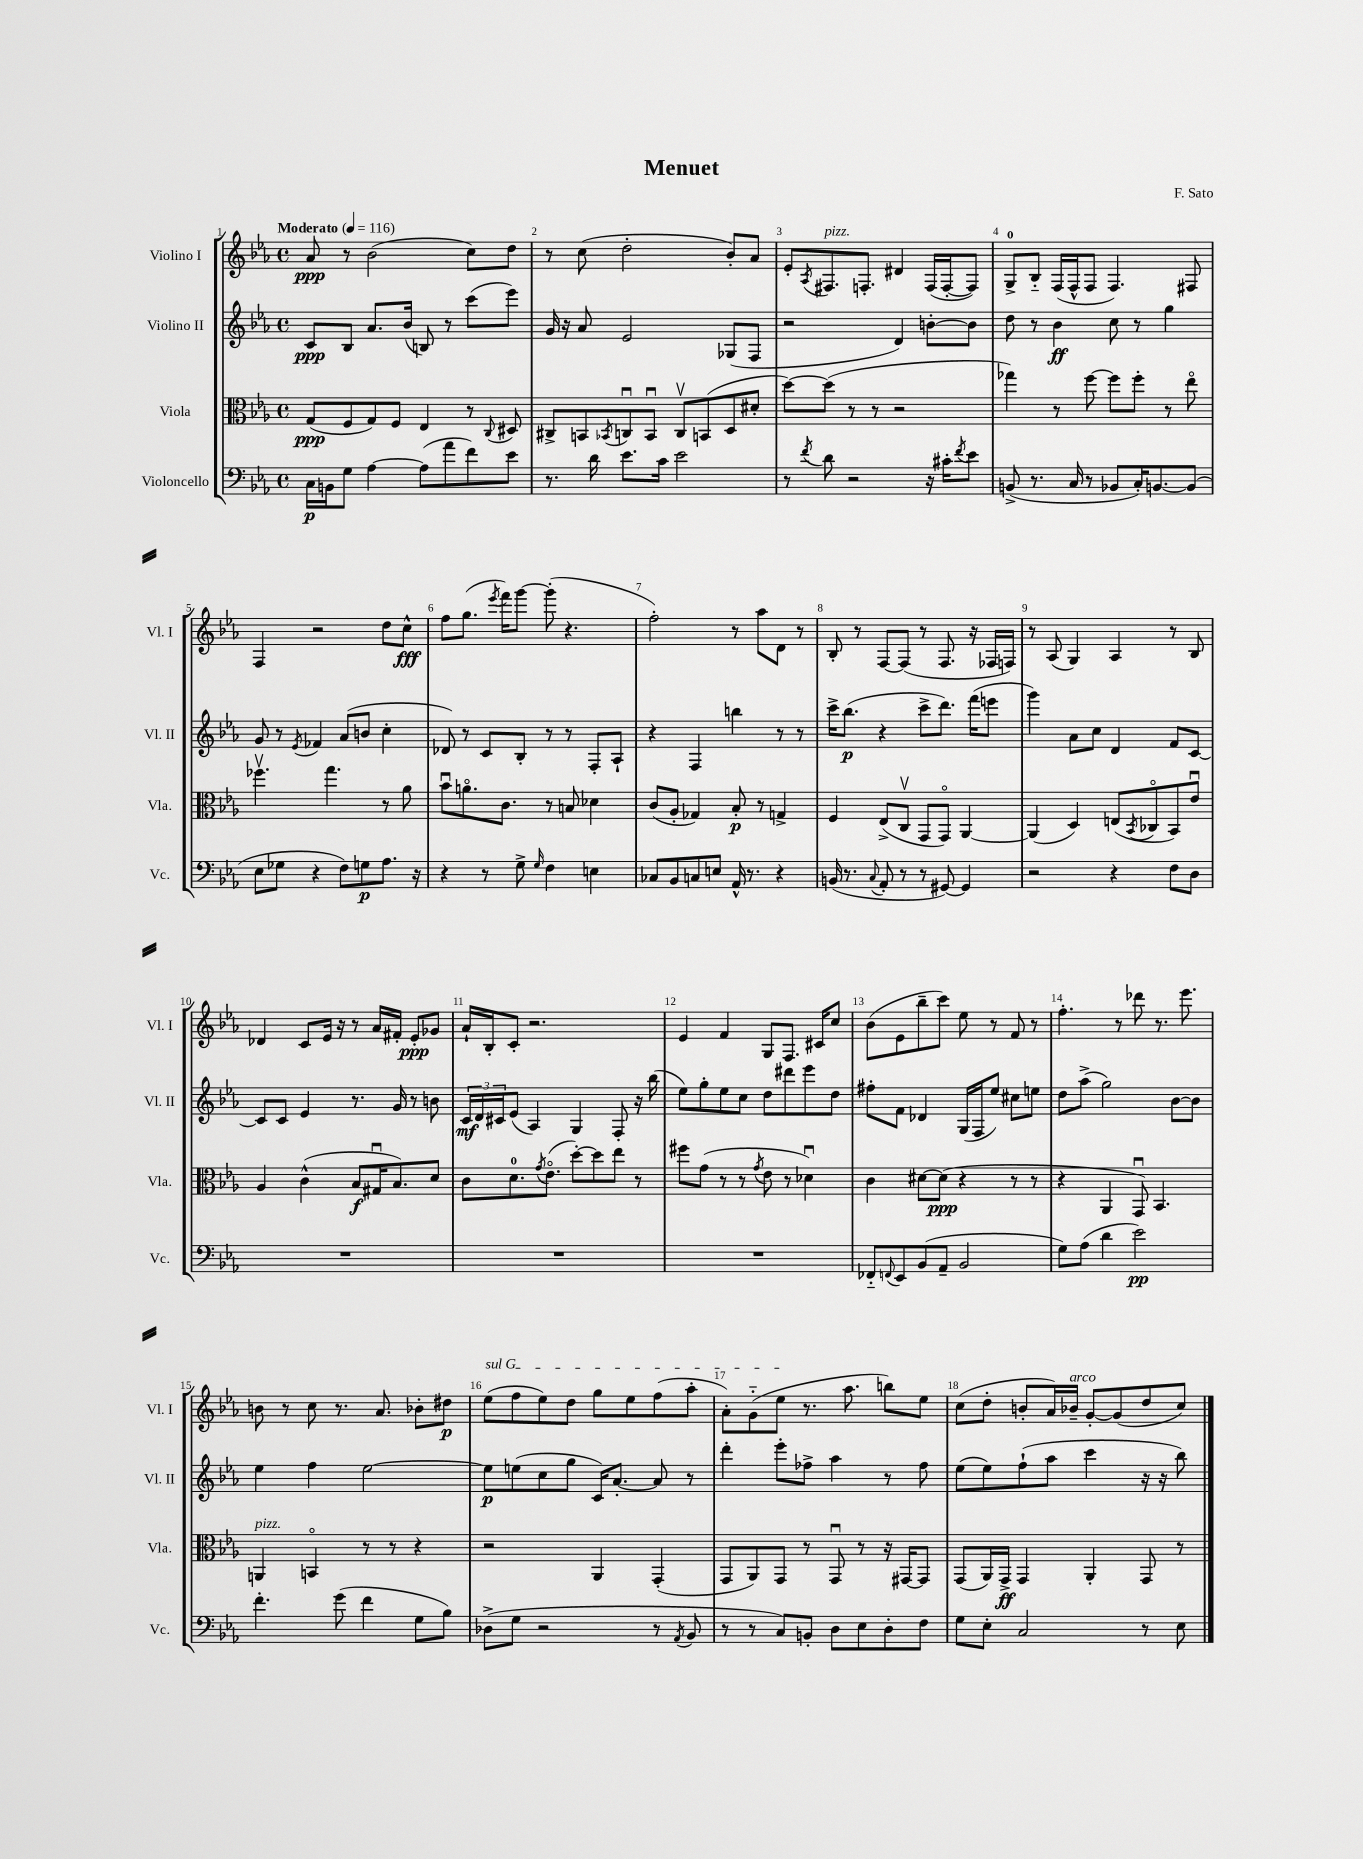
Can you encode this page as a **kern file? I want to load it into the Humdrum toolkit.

**kern	**dynam	**kern	**dynam	**kern	**dynam	**kern	**dynam
*part4	*part4	*part3	*part3	*part2	*part2	*part1	*part1
*staff4	*staff4	*staff3	*staff3	*staff2	*staff2	*staff1	*staff1
*I"Violoncello	*	*I"Viola	*	*I"Violino II	*	*I"Violino I	*
*I'Vc.	*	*I'Vla.	*	*I'Vl. II	*	*I'Vl. I	*
*clefF4	*	*clefC3	*	*clefG2	*	*clefG2	*
*k[b-e-a-]	*	*k[b-e-a-]	*	*k[b-e-a-]	*	*k[b-e-a-]	*
*M4/4	*	*M4/4	*	*M4/4	*	*M4/4	*
*met(c)	*	*met(c)	*	*met(c)	*	*met(c)	*
*MM116	*	*MM116	*	*MM116	*	*MM116	*
=1	=1	=1	=1	=1	=1	=1	=1
!	!	!	!	!	!	!LO:TX:a:B:t=Moderato	!
16C\LL	p	(8G/L	ppp	8c/L	ppp	8a-/	ppp
16BBn\J	.	.	.	.	.	.	.
8G\J	.	8F/	.	8B-/J	.	8r	.
[4A-\	.	8G/)	.	8.a-/L	.	(2b-\	.
.	.	8F/J	.	.	.	.	.
.	.	.	.	(16b-/Jk	.	.	.
(8A-\L]	.	4E-/	.	8Bn/)	.	.	.
8a-\	.	.	.	8r	.	.	.
8f\)	.	8r	.	(8ccc\L	.	8cc\L)	.
.	.	8qqC/	.	.	.	.	.
8e-\J	.	8D#X/	.	8eee-\J)	.	8dd\J	.
=2	=2	=2	=2	=2	=2	=2	=2
8.r	.	8C#X^/L	.	16g/	.	8r	.
.	.	.	.	16r	.	.	.
.	.	8BBn/	.	8a-/	.	(8cc\	.
16d\	.	.	.	.	.	.	.
.	.	8qBB-X/	.	.	.	.	.
8.e-\L	.	8Cnu/	.	2e-/	.	2dd'\	.
.	.	8BB-u/J	.	.	.	.	.
16c\Jk	.	.	.	.	.	.	.
2e-\	.	8Cv/L	.	.	.	.	.
.	.	(8BBn/	.	.	.	.	.
.	.	8D/	.	(8G-X/L	.	8b-'/L)	.
.	.	8d#X'/J	.	8F/J	.	8a-/J	.
=3	=3	=3	=3	=3	=3	=3	=3
8r	.	[8dd\L)	.	2r	.	8e-'/L	.
8qf/	.	.	.	.	.	8qA-/	.
!	!	!	!	!	!	!LO:TX:a:i:t=pizz.	!
8d\	.	(8dd\J]	.	.	.	8.F#X/	.
2r	.	8r	.	.	.	.	.
.	.	.	.	.	.	8.Fn'/J	.
.	.	8r	.	.	.	.	.
.	.	2r	.	4d/)	.	4d#X/	.
16r	.	.	.	[8bn'\L	.	(16F/LL	.
16c#X'\KL	.	.	.	.	.	[16F'/J	.
8qf/	.	.	.	.	.	.	.
8e-\J	.	.	.	8b\J]	.	8F/J])	.
=4	=4	=4	=4	=4	=4	=4	=4
(8BBn^/	.	4gg-X\)	.	8dd\	.	8G^/L	.
8.r	.	.	.	8r	.	8B-/J	.
.	.	8r	.	4b-\	ff	(16F/LL	.
16C/	.	.	.	.	.	16F^^/J	.
8r	.	[8ff\	.	.	.	8F/J	.
8BB-X/L	.	8ff\L]	.	8cc\	.	4.F/)	.
16C'/K)	.	8ff'\J	.	8r	.	.	.
[8.BBn/	.	.	.	.	.	.	.
.	.	8r	.	4gg\	.	.	.
(8BB/J]	.	8ee-\	.	.	.	8F#X/	.
!!LO:LB:g=z
=5	=5	=5	=5	=5	=5	=5	=5
8E-\L	.	4.ff-Xv\	.	8g/	.	4F/	.
8G-X\J	.	.	.	8r	.	.	.
.	.	.	.	8qe-/	.	.	.
4r	.	.	.	4f-X/	.	2r	.
.	.	4.gg\	.	.	.	.	.
8F\L)	.	.	.	(8a-/L	.	.	.
8Gn\	p	.	.	8bn/J	.	.	.
8.A-\J	.	8r	.	4cc'\	.	8dd\L	.
.	.	8a-\	.	.	.	8cc^^\J	fff
16r	.	.	.	.	.	.	.
=6	=6	=6	=6	=6	=6	=6	=6
4r	.	8b-u\L	.	8d-X/)	.	8ff\L	.
.	.	8.an\	.	8r	.	(8.gg\J	.
8r	.	.	.	8c/L	.	.	.
.	.	.	.	.	.	8qeee-/	.
.	.	8.c\J	.	.	.	16fff\KL)	.
8G^\	.	.	.	8B-'/J	.	[8ggg\J	.
16qqG/	.	.	.	.	.	.	.
4F\	.	8r	.	8r	.	(8ggg'\]	.
.	.	8Bn/	.	8r	.	4.r	.
4En\	.	4d-X\	.	8F'/L	.	.	.
.	.	.	.	8A-`/J	.	.	.
=7	=7	=7	=7	=7	=7	=7	=7
8C-X/L	.	(8c/L	.	4r	.	2ff'\)	.
8BB-/	.	8A-'/J	.	.	.	.	.
8Cn/	.	4G-X/)	.	4F/	.	.	.
8En/J	.	.	.	.	.	.	.
16AA-^^/	.	8B-'/	p	4bbn\	.	8r	.
8.r	.	.	.	.	.	.	.
.	.	8r	.	.	.	8aa-\L	.
4r	.	4Gn^/	.	8r	.	8d\J	.
.	.	.	.	8r	.	8r	.
=8	=8	=8	=8	=8	=8	=8	=8
(16BBn/	.	4F/	.	16ccc^\KL	.	8B-'/	.
8.r	.	.	.	(8.bb-\J	p	.	.
.	.	.	.	.	.	8r	.
8qqC/	.	.	.	.	.	.	.
8AA-'/	.	(8E-^/L	.	4r	.	[8F/L	.
8r	.	8Cv/J	.	.	.	(8F/J]	.
8r	.	8GG/L	.	8ccc^\L	.	8r	.
[8GG#X/)	.	8GG/J)	.	8.ddd\J)	.	8.F/	.
4GG#/]	.	[4AA-/	.	.	.	.	.
.	.	.	.	(16fff\KL	.	16r	.
.	.	.	.	8eeen\J	.	16F-X/LL	.
.	.	.	.	.	.	16Fn/JJ)	.
=9	=9	=9	=9	=9	=9	=9	=9
2r	.	(4AA-/]	.	4ggg\)	.	8r	.
.	.	.	.	.	.	(8A-/	.
.	.	4D/)	.	8a-\L	.	4G/)	.
.	.	.	.	8cc\J	.	.	.
4r	.	(8En/L	.	4d/	.	4A-/	.
.	.	8qBB-/	.	.	.	.	.
.	.	8C-X/	.	.	.	.	.
8F\L	.	8BB-/)	.	8f/L	.	8r	.
8D\J	.	8e-u/J	.	[8c/J	.	8B-/	.
!!LO:LB:g=z
=10	=10	=10	=10	=10	=10	=10	=10
1r	.	4A-/	.	8c/L]	.	4d-X/	.
.	.	.	.	8c/J	.	.	.
.	.	(4c^^\	.	4e-/	.	8c/L	.
.	.	.	.	.	.	16e-/Jk	.
.	.	.	.	.	.	16r	.
.	.	8B-/L	f	8.r	.	8r	.
.	.	16G#Xu/K	.	.	.	16a-/LL	.
.	.	8.B-/)	.	16g/	.	16f#X'/JJ	.
.	.	.	.	8r	.	8e-'/L	ppp
.	.	8d/J	.	8bn\	.	8g-X/J	.
=11	=11	=11	=11	=11	=11	=11	=11
1r	.	8c\L	.	24c/LL	mf	16a-`/LL	.
.	.	.	.	24d/	.	.	.
.	.	.	.	.	.	16B-'/J	.
.	.	.	.	24c#X/J	.	.	.
.	.	8.d\	.	(8e-/J	.	8c'/J	.
.	.	.	.	4A-/)	.	2.r	.
.	.	8qg/	.	.	.	.	.
.	.	(8.e-\J	.	.	.	.	.
.	.	[8dd'\L)	.	4G/	.	.	.
.	.	8dd\]	.	.	.	.	.
.	.	8ee-\J	.	8F'/	.	.	.
.	.	8r	.	16r	.	.	.
.	.	.	.	(16bb-\	.	.	.
=12	=12	=12	=12	=12	=12	=12	=12
1r	.	8ff#X\L	.	8ee-\L)	.	4e-/	.
.	.	(8g\J	.	8gg'\	.	.	.
.	.	8r	.	8ee-\	.	4f/	.
.	.	8r	.	8cc\J	.	.	.
.	.	8qg/	.	.	.	.	.
.	.	8e-\	.	8dd\L	.	8G/L	.
.	.	8r	.	8ddd#X\	.	8.F/J	.
.	.	4d-Xu\)	.	8eee-\	.	.	.
.	.	.	.	.	.	16c#X/KL	.
.	.	.	.	8dd\J	.	8cc/J	.
=13	=13	=13	=13	=13	=13	=13	=13
8FF-X/L	.	4c\	.	8ff#X'\L	.	(8b-\L	.
8qqFFn/	.	.	.	.	.	.	.
8EE-/	.	.	.	8f\J	.	8e-\	.
(8BB-/	.	[8d#X\L	.	4d-X/	.	8bb-~\	.
8AA-~/J	.	(8d#\J]	ppp	.	.	8ccc\J)	.
2BB-/	.	4r	.	(16G/LL	.	8ee-\	.
.	.	.	.	16F/J	.	.	.
.	.	.	.	8ee-/J)	.	8r	.
.	.	8r	.	8cc#X\L	.	8f/	.
.	.	8r	.	8een\J	.	8r	.
=14	=14	=14	=14	=14	=14	=14	=14
8G\L)	.	4r	.	8dd\L	.	4.ff'\	.
(8A-\J	.	.	.	(8aa-^\J	.	.	.
4d\	.	4AA-/	.	2gg\)	.	.	.
.	.	.	.	.	.	8r	.
2e-\)	pp	8GGu/)	.	.	.	8ddd-X\	.
.	.	4.BB-/	.	.	.	8.r	.
.	.	.	.	[8b-\L	.	.	.
.	.	.	.	.	.	8.eee-\	.
.	.	.	.	8b-\J]	.	.	.
!!LO:LB:g=z
=15	=15	=15	=15	=15	=15	=15	=15
!	!	!LO:TX:a:i:t=pizz.	!	!	!	!	!
4.f'\	.	4AAn/	.	4ee-\	.	8bn\	.
.	.	.	.	.	.	8r	.
.	.	4BBn/	.	4ff\	.	8cc\	.
(8g\	.	.	.	.	.	8.r	.
4f\	.	8r	.	[2ee-\	.	.	.
.	.	.	.	.	.	8.a-/	.
.	.	8r	.	.	.	.	.
8G\L	.	4r	.	.	.	8b-X'\L	.
8B-\J)	.	.	.	.	.	8dd#X\J	p
=16	=16	=16	=16	=16	=16	=16	=16
!	!	!	!	!	!	!LO:TX:a:i:t=sul G	!
(8D-X^\L	.	2r	.	8ee-\L]	p	(8ee-\L	.
8G\J	.	.	.	(8een\	.	8ff\	.
2r	.	.	.	8cc\	.	8ee-\)	.
.	.	.	.	8gg\J	.	8dd\J	.
.	.	4AA-/	.	16c/KL)	.	8gg\L	.
.	.	.	.	[8.a-'/J	.	.	.
.	.	.	.	.	.	8ee-\	.
8r	.	(4GG'/	.	8a-/]	.	(8ff\	.
8qAA-/	.	.	.	.	.	.	.
8BB-/	.	.	.	8r	.	8aa-'\J	.
=17	=17	=17	=17	=17	=17	=17	=17
8r	.	8GG/L	.	4ddd'\	.	8a-'\L)	.
8r	.	8AA-/)	.	.	.	(8g\	.
8C/L)	.	8GG/J	.	8eee-'\L	.	8ee-\J	.
8BBn'/J	.	8r	.	8ff-X^\J	.	8.r	.
8D\L	.	8GGu/	.	4aa-\	.	.	.
.	.	.	.	.	.	8.aa-\	.
8E-\	.	8r	.	.	.	.	.
8D'\	.	16r	.	8r	.	8bbn\L)	.
.	.	[16GG#X/KL	.	.	.	.	.
8F\J	.	8GG#/J]	.	8ff-\	.	8ee-\J	.
=18	=18	=18	=18	=18	=18	=18	=18
8G\L	.	(8GG/L	.	(8ee-\L	.	(8cc\L	.
8E-'\J	.	16AA-/L)	.	8ee-\)	.	8dd'\J	.
.	.	16GG^/JJ	ff	.	.	.	.
2C/	.	4GG/	.	(8ff`\	.	8bn'/L	.
.	.	.	.	8aa-\J	.	16a-/L)	.
!	!	!	!	!	!	!LO:TX:a:i:t=arco	!
.	.	.	.	.	.	16b-X~/JJ	.
.	.	4AA-'/	.	4ccc\	.	[8g'/L	.
.	.	.	.	.	.	(8g/]	.
8r	.	8GG/	.	16r	.	8dd/	.
.	.	.	.	16r	.	.	.
8E-\	.	8r	.	8bb-\)	.	8cc/J)	.
==	==	==	==	==	==	==	==
*-	*-	*-	*-	*-	*-	*-	*-
